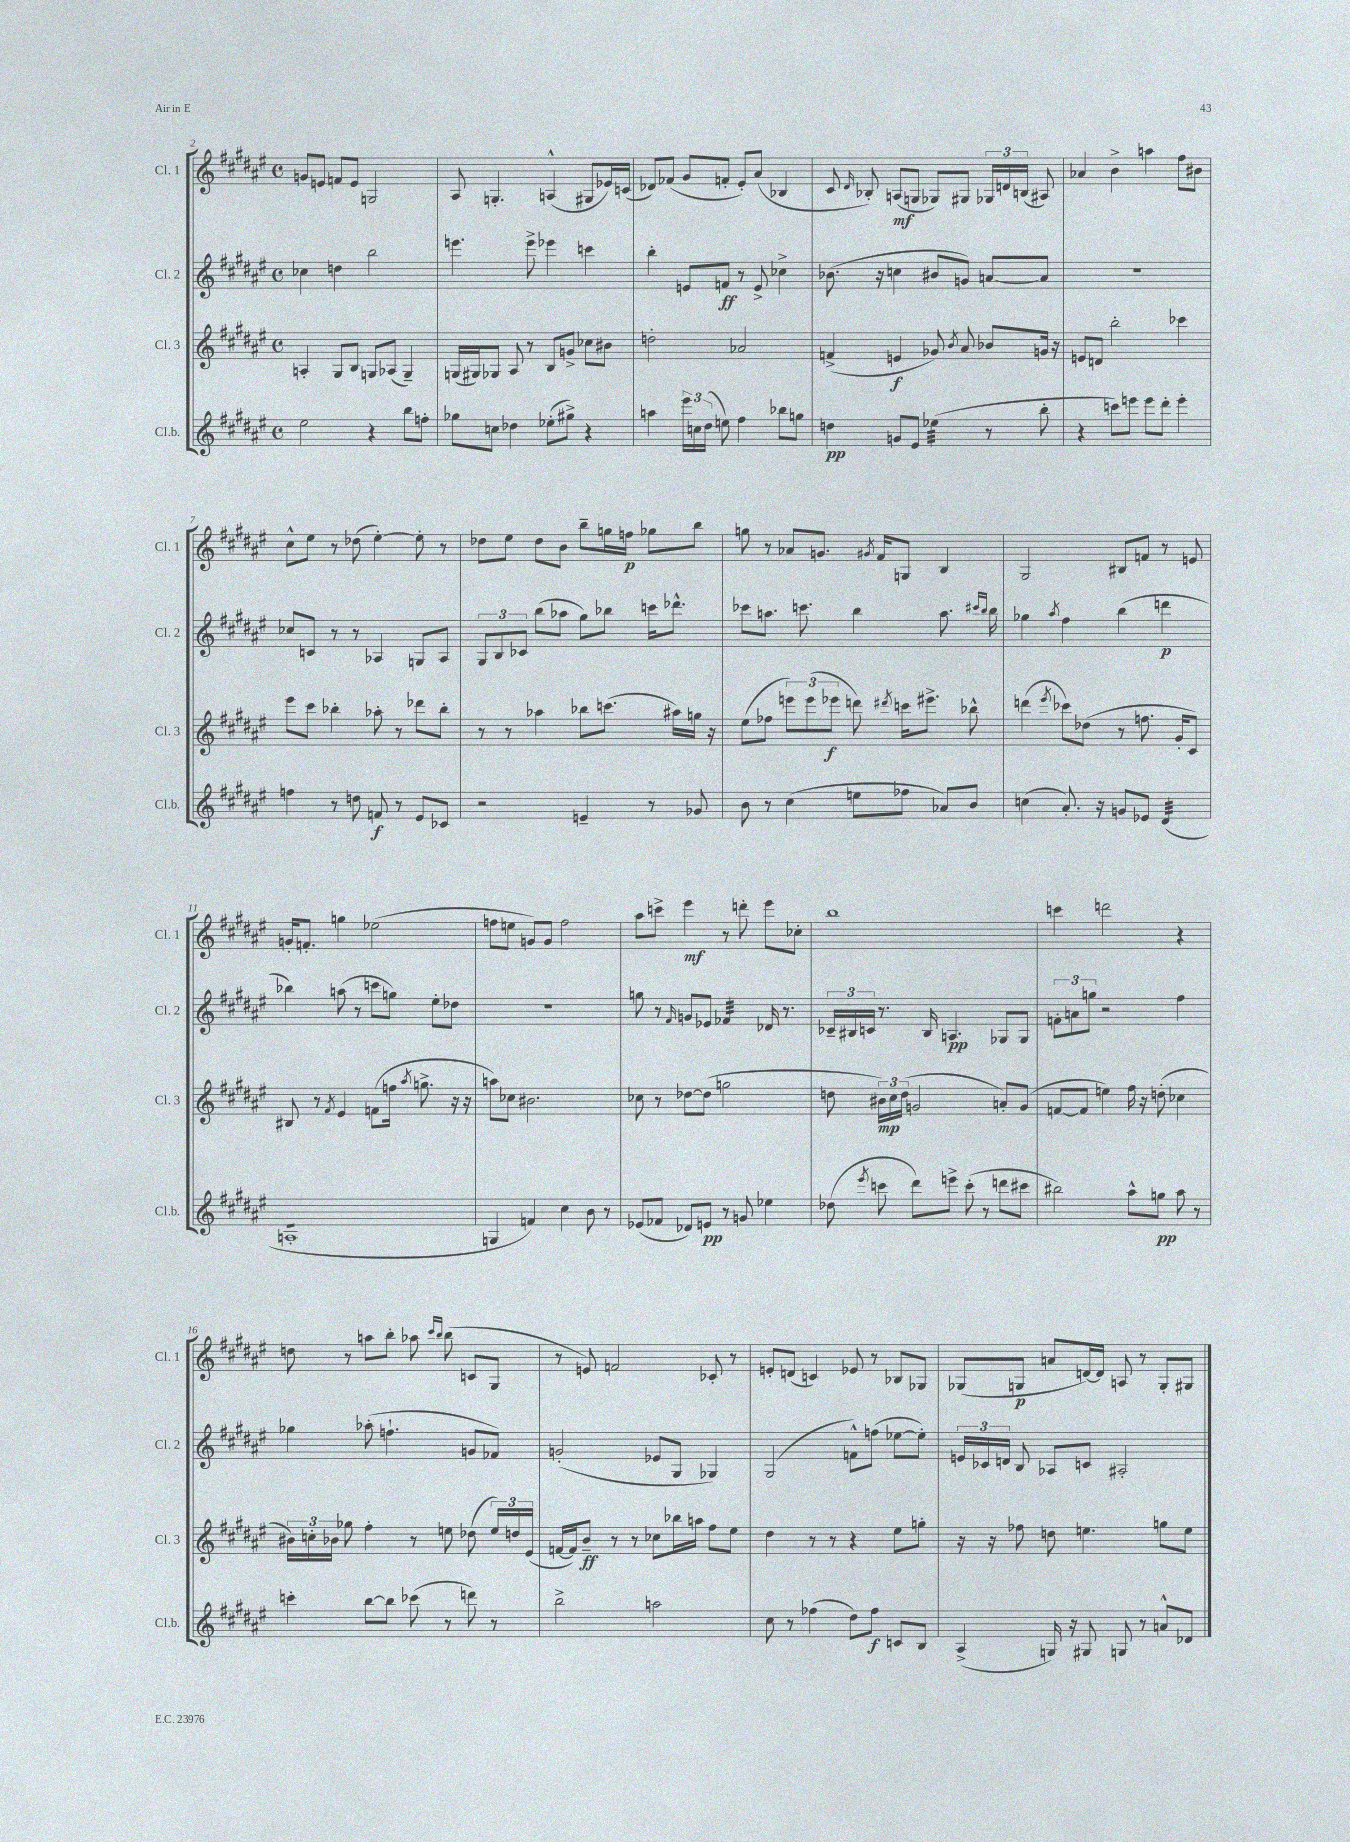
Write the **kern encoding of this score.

**kern	**kern	**kern	**kern
*staff4	*staff3	*staff2	*staff1
*clefG2	*clefG2	*clefG2	*clefG2
*k[f#c#g#d#a#e#]	*k[f#c#g#d#a#e#]	*k[f#c#g#d#a#e#]	*k[f#c#g#d#a#e#]
*M4/4	*M4/4	*M4/4	*M4/4
*met(c)	*met(c)	*met(c)	*met(c)
2ee#\	4A'/	4cc-\	8g/L
.	.	.	8e/J
.	8G#/L	4dd\	8f/L
.	8B/J	.	8e/J
4r	8G/L	2bb\	2G/
.	(8A-/J	.	.
8bb\L	4G~/)	.	.
8ff'\J	.	.	.
=	=	=	=
8gg-\L	(16G/LL	4.eee\	8A#/
.	16G#/J)	.	.
8cc\J	8G-/J	.	4.G'/
4dd-\	8A#/	.	.
.	8r	8eee^\	.
(8ee-'\L	8B/L	4eee-\	(4A^^/
8gg#^\J)	8g^/J	.	.
4r	8cc-\L	4ccc\	8G#/L
.	8b#\J	.	16e-/L)
.	.	.	(16c/JJ
=	=	=	=
4aa\	2dd'\	4bb'\	8d-/L)
.	.	.	(8f-/J
24eee#\LL	.	8e/L	8g#/L
24cc\	.	.	.
(24dd#\JJ	.	.	.
8ee\)	.	8f/J	8f'/J
4ff#\	2a-/	8r	8e#'/L)
.	.	8e^/	(8a#/J
8bb-\L	.	4cc-^\	4B-/
8gg\J	.	.	.
=	=	=	=
4dd\	(4f^/	(8.b-\	8c#/
.	.	.	16qqd#/
.	.	.	8B-'/)
.	.	16r	.
8g/L	4e/	4cc\	(8A/L
8e#/J	.	.	8G/J
(4ee-\	8g-/)	8b#/L	8G-/L)
.	8qb/	.	.
.	8a#/	8g/J)	8G#/J
8r	8b-/L	[8a/L	24G-/LL
.	.	.	24d/
.	.	.	(24B/JJ
8bb'\	16g/Jk	8a/]J	8A#/)
.	16r	.	.
=	=	=	=
4r	8e/L	1r	4a-/
.	8d/J	.	.
8ccc\L)	2bb'\	.	4b^\
8eee\J	.	.	.
8eee\L	.	.	4aa\
8ddd#'\J	.	.	.
4eee'\	4ccc-\	.	8ff#\L
.	.	.	8b#\J
=	=	=	=
4ff\	8eee#\L	8cc-/L	8cc#^^\L
.	8ccc#\J	8c/J	8ee#\J
8r	4bb-'\	8r	8r
8dd\	.	8r	(8dd-\
8f/	8aa-'\	4A-/	[4ee#'\)
8r	8r	.	.
8e#/L	8ddd-\L	8G/L	8ee#'\]
8c-/J	8bb-'\J	8A-/J	8r
=	=	=	=
2r	8r	12G#/L	8dd-\L
.	.	12B/	.
.	8r	.	8ee#\J
.	.	12c-/J	.
.	4aa-\	(8bb\L	8dd-\L
.	.	8aa-\J	8b\J
4e~/	8bb-\L	8gg#\L)	8bb~\L
.	(8.ccc\J	8bb-\J	16gg\L
.	.	.	16ff\JJ
8r	.	16ccc\LK	8gg-\L
.	16aa#\LL)	8.ddd-^^\J	.
8g-/	16gg\JJ	.	8bb\J
.	16r	.	.
=	=	=	=
8b\	(8ee#\L	8ccc-\L	8gg\
8r	8ff-\J	8.aa\J	8r
(4cc#\	12eee\L)	.	8a-/L
.	.	8.ccc\	.
.	(12eee\	.	.
.	.	.	8.g/J
.	12eee-\J	.	.
8ee\L	8ddd\)	4bb\	.
.	.	.	8qg#/
.	.	.	16f#/LK
.	8qddd#/	.	.
8ff-\J	16ccc\LK	.	8G/J
.	8.eee#^\J	.	.
8a-/L)	.	8.aa\	4B/
8b/J	8bb-^^\	.	.
.	.	16qqccc#/LL	.
.	.	16qqbb/JJ	.
.	.	16bb\	.
=	=	=	=
(4cc\	(4ddd\	4gg-\	2G#/
.	8qeee#/	8qaa#/	.
8.a#'/)	8ccc-\L)	4ff#\	.
.	(8dd-\J	.	.
16r	.	.	.
8g/L	8r	(4bb\	8B#/L
8e-/J	8.ff\	.	8f/J
(4d#/	.	4ddd\	8r
.	16g#'/LK	.	.
.	8c#/J)	.	8e/
=	=	=	=
1A'	8B#/	4bb-\)	16g'/LK
.	.	.	8.f'/J
.	8r	.	.
.	8qf#/	.	.
.	4e#/	(8aa\	4gg\
.	.	8r	.
.	(8f\L	8ccc\L	(2ee-\
.	16ff\Jk	8gg\J)	.
.	8qaa#/	.	.
.	8.gg^\	.	.
.	.	8ee#'\L	.
.	16r	8dd-\J	.
.	16r	.	.
=	=	=	=
4G/	8aa\L)	1r	8ff\L
.	8cc-\J	.	8ee\J
4f/)	2.b#\	.	8g/L)
.	.	.	8g/J
4cc#\	.	.	2ff\
8b\	.	.	.
8r	.	.	.
=	=	=	=
(8e-/L	8cc-\	8gg\	8aa#\L
8f-/J	8r	8r	8ccc^\J
.	.	16qqf#/	.
8d-/L)	[8dd-\L	8g/L	4eee#\
8e/J	(8dd-\]J	8e-/J	.
8r	2gg\	4f-/	8r
8g/	.	.	8ddd'\
4ee-\	.	16d-/	8eee#\L
.	.	8.r	.
.	.	.	8cc-'\J
=	=	=	=
(8dd-\	8dd\	24c-~/LL	1bb
.	.	24B#/	.
.	.	24c/JJ	.
8qeee#/	.	.	.
8ccc\	24b#\LL)	8.r	.
.	24cc#\	.	.
.	(24dd\JJ	.	.
8ddd#\L)	2g/	.	.
.	.	16B#/	.
8eee^\J	.	4.A/	.
(8ccc'\	.	.	.
8r	.	.	.
8ddd\L	8a'/L)	8G-/L	.
8ccc#\J	(8g/J	8G-/J	.
=	=	=	=
2bb#\)	[8f/L	12f'\L	4ccc\
.	.	12a\	.
.	8f/]J	.	.
.	.	12gg\J	.
.	4ee\)	2r	2ddd\
8aa#^^\L	16ff#\	.	.
.	16r	.	.
8gg\J	(8dd'\	.	.
8aa#\	4cc-\	4ff#\	4r
8r	.	.	.
=	=	=	=
4ccc'\	24b#\LL)	4gg-\	8dd\
.	24cc'\	.	.
.	24b-\JJ	.	.
.	8gg-\	.	8r
[8bb\L	4ff#'\	(8aa-'\	8aa\L
8bb\]J	.	4.ff`\	8bb'\J
(8ccc-\	8r	.	8aa-\
.	.	.	16qqccc#/LL
.	.	.	16qqbb/JJ
8r	8ee\	.	(8bb\
8ddd\)	(8dd-\	8g/L	8c/L
8r	24ee/LL)	8f-/J)	8G#/J
.	24dd/	.	.
.	(24e#/JJ	.	.
=	=	=	=
2bb^\	[16f/LL	(2g'/	8r
.	16f/]J)	.	.
.	8b~/J	.	8e/)
.	8r	.	2f/
.	8r	.	.
2aa\	8cc-\L	8e-/L	.
.	16bb-\L	8G#/J	.
.	16aa\JJ	.	.
.	8ff#\L	4G-/)	8c-'/
.	8ee#\J	.	8r
=	=	=	=
8cc#\	4dd#\	(2G#/	8e'/L
8r	.	.	(8d/J
(4ff-\	8r	.	4c/)
.	8r	.	.
8dd#\L)	4r	8f^^\L)	8e-/
8ff-\J	.	(8ff\J	8r
8c/L	8ee#\L	[8ee-\L	8B-/L
8B/J	8gg'\J	8ee-'\]J)	8G-/J
=	=	=	=
(4A#^/	16r	24e/LL	(8G-/L
.	.	24c-/	.
.	16r	.	.
.	.	24d/JJ	.
.	8ff-\	8B/	8G/J
16G/)	8dd\	8A-/L	8a/L
16r	.	.	.
8G#/	4.ee\	8c/J	[16d/L)
.	.	.	16d/]JJ
8G/	.	2A#'/	8A/
8r	.	.	8r
8a^^/L	8gg\L	.	8G'/L
8d-/J	8ee\J	.	8G#/J
==	==	==	==
*-	*-	*-	*-
